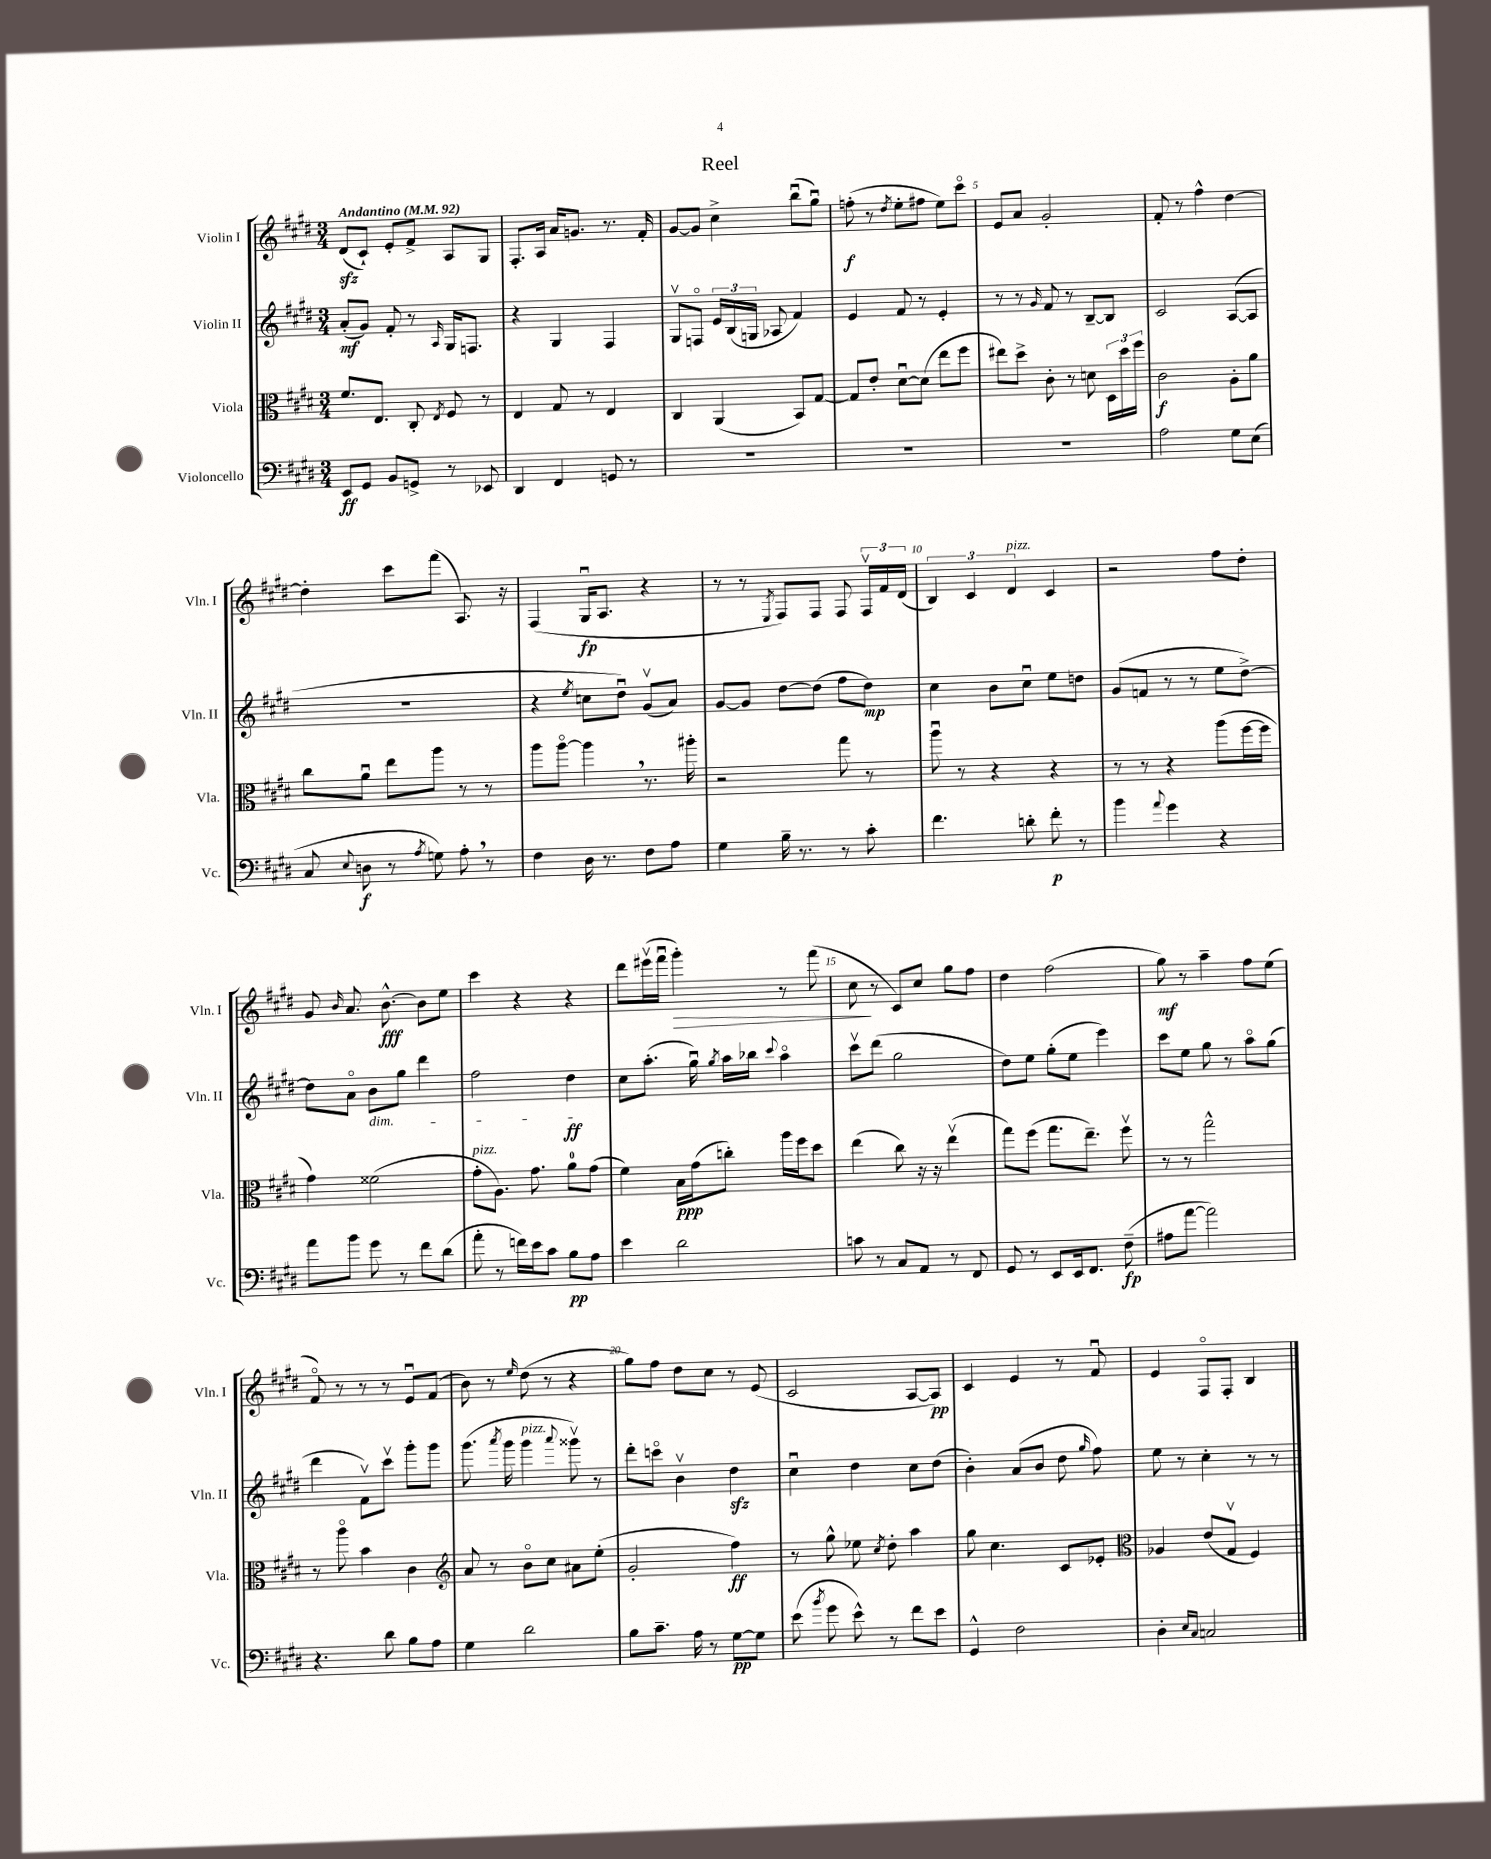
\header { title = "Reel" }
<<
\new StaffGroup <<
\new Staff = "s0" \with { instrumentName = "Violin I" shortInstrumentName = "Vln. I" } {
    \clef treble \key e \major \numericTimeSignature \time 3/4 \tempo "Andantino" 4 = 92
    \autoBeamOff dis'8[\sfz( cis'8]-!) e'8[-. fis'8]-> a8[ gis8] |
    fis8.[-. a16] a'16[ g'8.] r8. fis'16-. |
    gis'8[~ gis'8] cis''4-> b''8[\downbow( gis''8]\downbow) |
    f''8-.\f( r8 \acciaccatura { dis''8 } e''8[-. fis''8] e''8[) cis'''8]\flageolet |
    e'8[ a'8] gis'2-. |
    fis'8-. r8 fis''4-^ dis''4~ |
    dis''4-. cis'''8[ fis'''8]( a8.) r16 |
    fis4( gis16[\downbow\fp a8.] r4 |
    r8 r8 \acciaccatura { e8 } fis8[) fis8] fis8 \tuplet 3/2 { fis16[\upbow fis'16 dis'16]( } |
    \tuplet 3/2 { b4) cis'4 dis'4^\markup { \italic "pizz." } } cis'4 |
    r2 fis''8[ dis''8]-. |
    gis'8 \grace { b'16 } a'8. b'8.~-^\fff b'8[ e''8] |
    cis'''4 r4 r4 |
    dis'''8[ eis'''16\upbow( fis'''16]\downbow gis'''4-.\>) r8 fis'''8( |
    cis''8\! r8 cis'8[) cis''8] gis''8[ fis''8] |
    dis''4 fis''2( |
    gis''8\mf) r8 a''4-- fis''8[ e''8]( |
    fis'8\flageolet) r8 r8 r8 e'8[\downbow fis'8]( |
    b'8) r8 \grace { e''16 } dis''8( r8 r4 |
    gis''8[) fis''8] dis''8[ cis''8] r8 e'8( |
    cis'2 a8[~ a8]\pp) |
    cis'4 e'4 r8 fis'8\downbow |
    e'4 fis8[\flageolet fis8]-. b4 \bar "|." |
}
\new Staff = "s1" \with { instrumentName = "Violin II" shortInstrumentName = "Vln. II" } {
    \clef treble \key e \major \numericTimeSignature \time 3/4
    \autoBeamOff a'8[-.\mf( gis'8]) fis'8-. r8 \grace { a16 } gis16[ f8.] |
    r4 gis4 fis4 |
    gis8[\upbow f8]\flageolet \tuplet 3/2 { e'16[ b16( g16] } aes8 fis'4) |
    e'4 fis'8 r8 e'4-. |
    r8 r8 \grace { gis'16 } fis'8 r8 b8[~-- b8] |
    cis'2 a8[~( a8] |
    R2. |
    r4 \acciaccatura { e''8 } c''8[ dis''8]\downbow) gis'8[\upbow( a'8]) |
    gis'8[~ gis'8] dis''8[~ dis''8]( fis''8[ dis''8]\mp) |
    cis''4 b'8[ cis''8]\downbow e''8[ d''8] |
    gis'8[( f'8] r8 r8 e''8[ dis''8]~->) |
    dis''8[ a'8]\flageolet b'8[\dim gis''8] dis'''4 |
    fis''2 dis''4\ff\! |
    cis''8[ a''8.]-.( gis''16\downbow) \acciaccatura { gis''8 } a''16[ bes''16] \appoggiatura { cis'''8 } a''4\flageolet |
    cis'''8[\upbow dis'''8]( gis''2 |
    dis''8[) e''8] gis''8[-.( e''8] e'''4) |
    cis'''8[ e''8] gis''8 r8 a''8[\flageolet gis''8]( |
    dis'''4 fis'8[\upbow) cis'''8]\upbow gis'''8[-. gis'''8] |
    gis'''8.( \acciaccatura { a'''8 } gis'''16 gis'''4^\markup { \italic "pizz." } \appoggiatura { a'''8 } gisis'''8\upbow) r8 |
    dis'''8[-. c'''8]\flageolet b'4\upbow dis''4\sfz |
    cis''4\downbow dis''4 cis''8[ dis''8]( |
    b'4-.) a'8[( b'8] dis''8 \grace { gis''16 } fis''8) |
    e''8 r8 cis''4-. r8 r8 \bar "|." |
}
\new Staff = "s2" \with { instrumentName = "Viola" shortInstrumentName = "Vla." } {
    \clef alto \key e \major \numericTimeSignature \time 3/4
    \autoBeamOff fis'8.[ e8.] cis8-. \acciaccatura { e8 } fis8 r8 |
    e4 gis8 r8 e4 |
    cis4 a,4( b,8[) gis8]~ |
    gis8[ e'8]-. dis'8[~\downbow dis'8]( e''8[ fis''8] |
    eis''8[) dis''8]-> cis'8-. r8 d'8 \tuplet 3/2 { dis16[ dis''16 fis''16] } |
    cis'2\f a8[-. a'8] |
    cis''8[ a'8]\downbow e''8[ a''8] r8 r8 |
    a''8[ a''8]~\flageolet a''4 \breathe r8. ais''16-. |
    r2 gis''8 r8 |
    a''8\downbow r8 r4 r4 |
    r8 r8 r4 a''8[( fis''16~ fis''16] |
    gis'4) fisis'2( |
    gis'8[-.^\markup { \italic "pizz." } a8.]) gis'8. a'8[-0 gis'8]( |
    fis'4) b16[\ppp gis'16( c''8]-.) a''16[ fis''16 dis''8] |
    e''4( cis''8) r16 r16 e''4\upbow( |
    gis''8[) fis''8]( gis''8.[ e''8.]--) fis''8\upbow |
    r8 r8 gis''2-^ |
    r8 a''8\flageolet b'4 cis'4 |
    \clef treble a'8 r8 b'8[\flageolet cis''8] ais'8[ e''8]-.( |
    gis'2-. fis''4\ff) |
    r8 gis''8-^ ees''8 \acciaccatura { cis''8 } dis''8-. a''4 |
    gis''8 cis''4. cis'8[ ees'8]-. |
    \clef alto aes4 e'8[( gis8]\upbow fis4) \bar "|." |
}
\new Staff = "s3" \with { instrumentName = "Violoncello" shortInstrumentName = "Vc." } {
    \clef bass \key e \major \numericTimeSignature \time 3/4
    \autoBeamOff e,8[\ff gis,8] b,8[ g,8]-> r8 ees,8 |
    dis,4 fis,4 g,8 r8 |
    R2. |
    R2. |
    R2. |
    a2 gis8[ e8]( |
    cis8 \appoggiatura { e8 } d8\f r8 \acciaccatura { a8 } g8) a8-. \breathe r8 |
    fis4 dis16 r8. fis8[ a8] |
    gis4 b16-- r8. r8 cis'8-. |
    fis'4. d'8-. fis'8-.\p r8 |
    b'4 \appoggiatura { a'8 } gis'4 r4 |
    a'8[ b'8] gis'8 r8 fis'8[ dis'8]( |
    a'8-. r8 f'16[) e'16 cis'8] b8[\pp a8] |
    e'4 dis'2 |
    c'8 r8 cis8[ a,8] r8 fis,8 |
    gis,8 r8 e,8[ e,16 fis,8.] fis8--\fp( |
    ais8[ a'8]~ a'2) |
    r4. dis'8 b8[ a8] |
    gis4 dis'2 |
    b8[ cis'8.]-- a16 r8 gis8[~\pp gis8] |
    e'8( \acciaccatura { b'8 } gis'8 e'8-^) r8 fis'8[ e'8] |
    gis,4-^ fis2 |
    dis4-. \grace { e16[ cis16] } c2 \bar "|." |
}
>>
>>
\layout { \context { \Score \override BarNumber.break-visibility = ##(#f #t #t) barNumberVisibility = #(every-nth-bar-number-visible 5) } }
